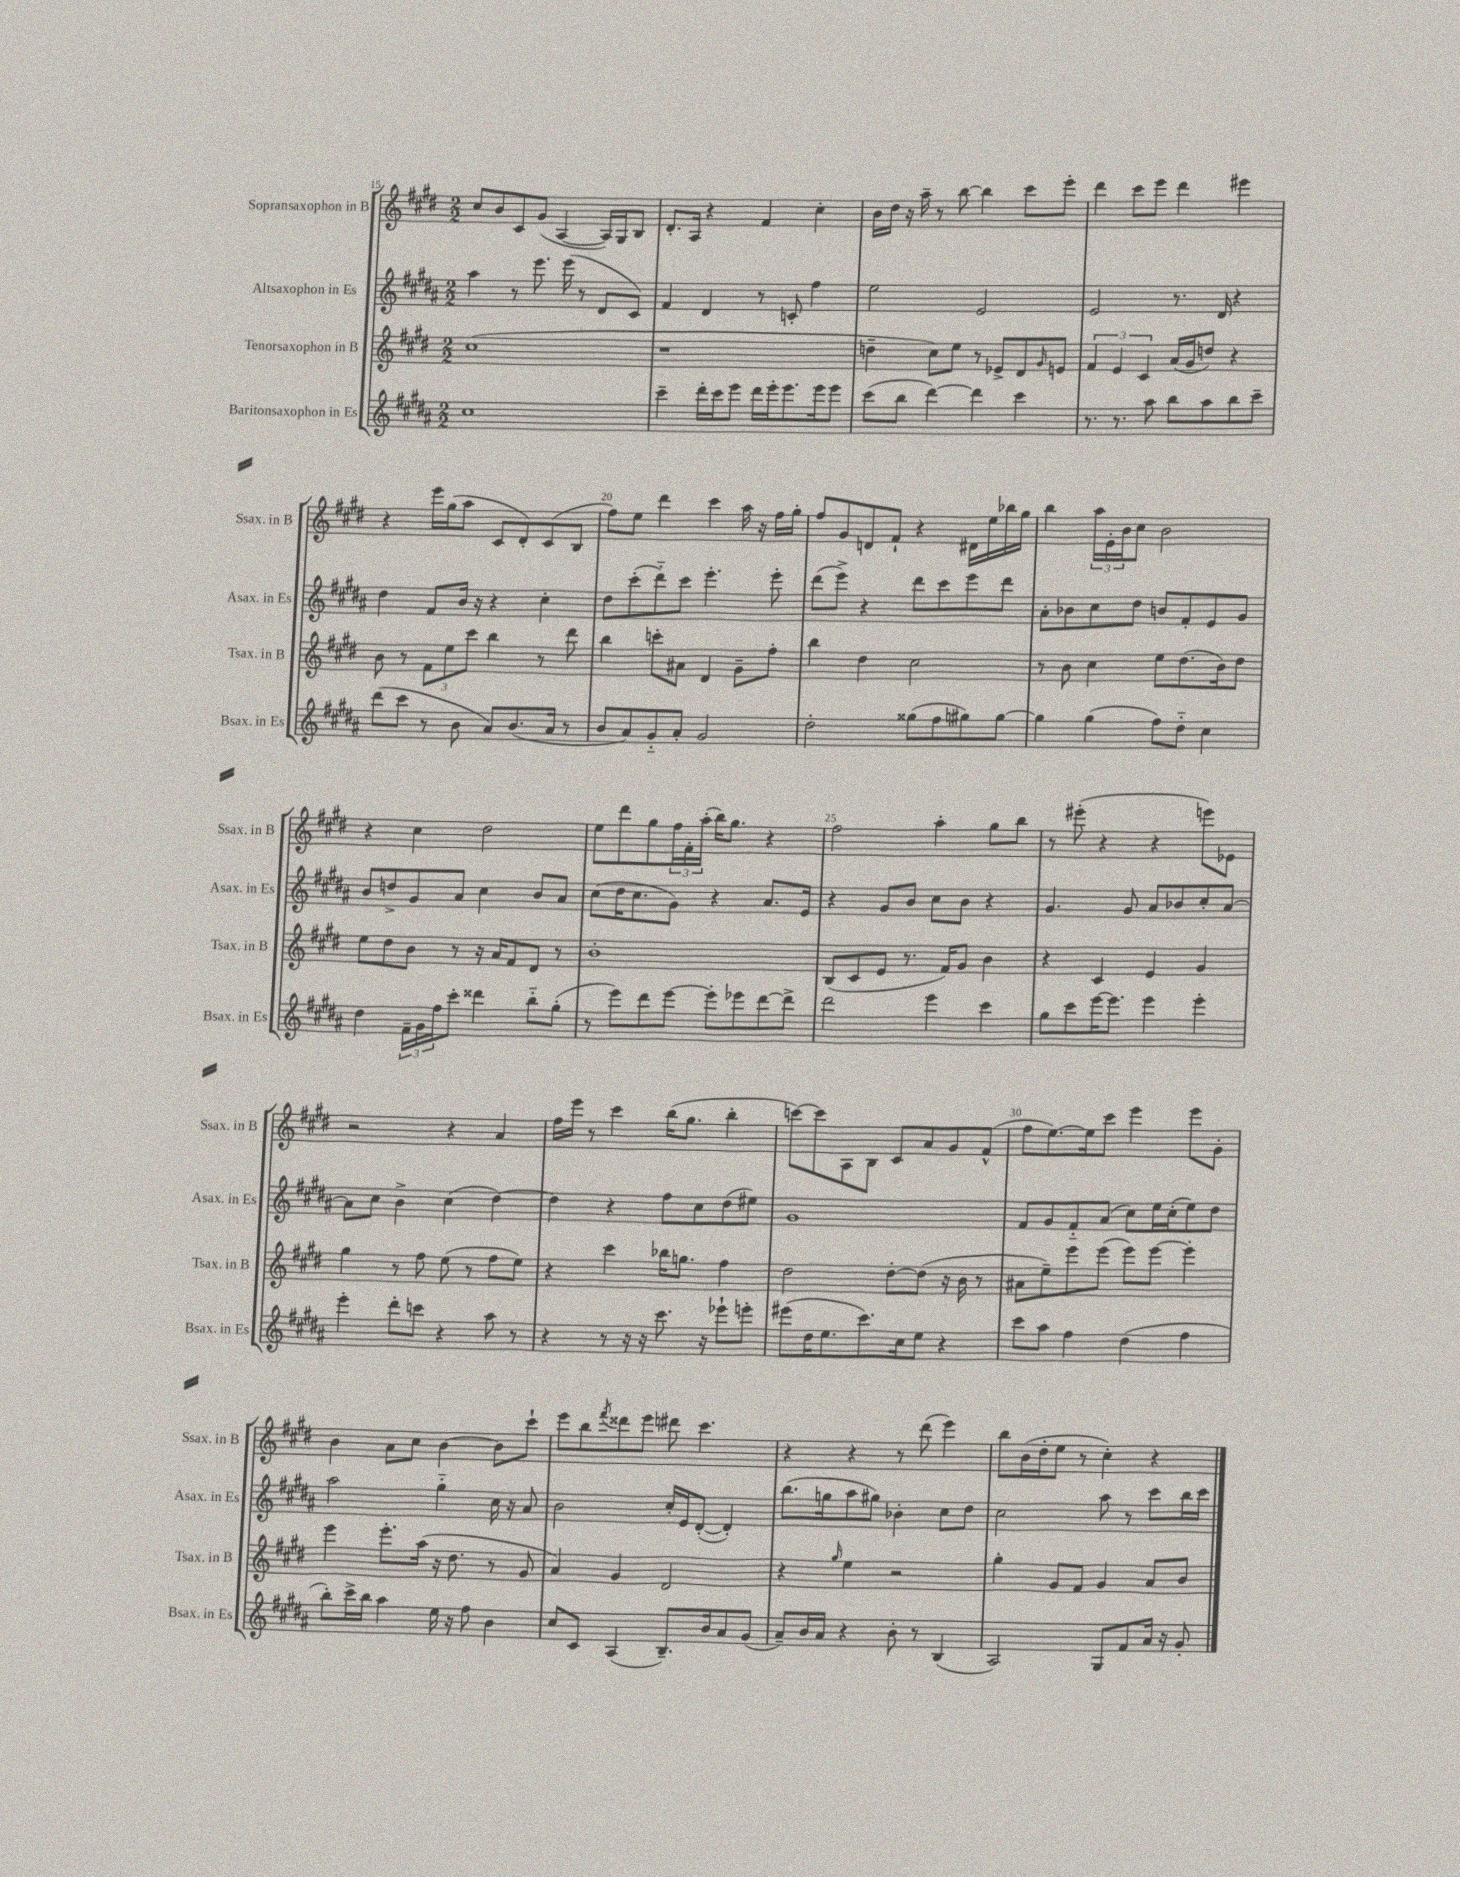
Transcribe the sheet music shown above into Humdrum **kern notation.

**kern	**kern	**kern	**kern
*part4	*part3	*part2	*part1
*staff4	*staff3	*staff2	*staff1
*I"Baritonsaxophon in Es	*I"Tenorsaxophon in B	*I"Altsaxophon in Es	*I"Sopransaxophon in B
*I'Bsax. in Es	*I'Tsax. in B	*I'Asax. in Es	*I'Ssax. in B
*clefG2	*clefG2	*clefG2	*clefG2
*k[f#c#g#d#a#]	*k[f#c#g#d#]	*k[f#c#g#d#a#]	*k[f#c#g#d#]
*M2/2	*M2/2	*M2/2	*M2/2
=15	=15	=15	=15
1cc#	(1cc#	4aa#\	8cc#/L
.	.	.	8b/
.	.	8r	8c#/
.	.	8.eee\	(8g#/J
.	.	.	[4A/
.	.	(16eee\	.
.	.	8r	.
.	.	8d#/L	16A/LL])
.	.	.	16G#/J
.	.	8c#/J)	8B/J
=16	=16	=16	=16
4ccc#~\	1r	4f#/	8.d#'/L
.	.	.	16A/Jk
16ddd#'\LL	.	4d#/	4r
16ccc#\J	.	.	.
8eee\J	.	.	.
16ddd#\LL	.	8r	4f#/
16eee'\J	.	.	.
8.eee\	.	8cn'/	.
.	.	4ff#\	4cc#'\
16eee\k	.	.	.
8eee\J	.	.	.
=17	=17	=17	=17
(8ccc#\L	4ddn~\	2ee\	16b\LL
.	.	.	16dd#\JJ
8bb\J	.	.	16r
.	.	.	16aa~\
[4ddd#\)	8cc#\L)	.	8r
.	8ee\J	.	[8bb\
4ddd#\]	8r	2e/	4bb\]
.	8e-X^/L	.	.
4ccc#\	8d#/	.	8ccc#\L
.	16qqg#/	.	.
.	8en/J	.	8eee'\J
=18	=18	=18	=18
8.r	6f#/	2e/	4ddd#\
.	6e/	.	.
8.r	.	.	.
.	.	.	8ccc#\L
.	6c#/	.	.
8aa#\	.	.	8eee\J
8bb\L	(16a/LL	8.r	4ddd#\
.	16g#/J	.	.
8aa#\	8ddn/J)	.	.
.	.	16d#/	.
8bb\	4r	4r	4eee#X\
8ccc#~\J	.	.	.
!!LO:LB:g=z
=19	=19	=19	=19
(8ddd#\L	8b\	4dd#\	4r
8ccc#\J	8r	.	.
8r	12f#\L	8f#/L	16eee\LL
.	.	.	(16gg#\J
.	12ee\	.	.
8b\	.	16b/Jk	8aa\J
.	12ccc#\J	.	.
.	.	16r	.
8a#/L)	4bb\	4r	8c#/L
(8.b/	.	.	8d#'/)
.	8r	4cc#'\	(8c#/
16a#/Jk	.	.	.
8r	8ddd#\	.	8B/J
=20	=20	=20	=20
8b/L	4bb\	8dd#\L	8ff#\L)
8a#/)	.	(8ccc#'\	8ee\J
8g#/	8cccn'\L	8ddd#\)	4ddd#\
8a#'/J	8a#X\J	8ccc#\J	.
2g#/	4d#/	4.eee'\	4ccc#\
.	8g#~\L	.	16aa\
.	.	.	16r
.	8ff#'\J	8eee'\	16ff#\LL
.	.	.	16gg#'\JJ
=21	=21	=21	=21
2dd#'\	4bb\	(8ddd#\L	8ff#/L
.	.	8eee^\J)	8g#/
.	4dd#\	4r	8dn/
.	.	.	8f#`/J
(8gg##X\L	2cc#\	8ddd#\L	4r
8ff#\	.	8ccc#\	.
8gg#X\)	.	8eee\	16d#X\LL
.	.	.	16ee\
[8gg#\J	.	8ddd#\J	16bb-X\
.	.	.	16gg#\JJ
=22	=22	=22	=22
4gg#\]	8r	8a#'\L	4bb\
.	8b\	8b-X\	.
(4gg#\	4cc#\	8cc#\	24aa\LL
.	.	.	24e'\
.	.	.	24b\J
.	.	8dd#\J	8cc#\J
8ff#\L)	8ee\L	8bn/L	2b\
8dd#\J	(8.dd#\	8f#'/	.
4cc#\	.	8e/	.
.	16b\k)	.	.
.	8dd#\J	8g#/J	.
!!LO:LB:g=z
=23	=23	=23	=23
4dd#\	8ee\L	8b/L	4r
.	8dd#\	8ddn^/	.
24f#~\LL	8b\J	8g#/	4cc#\
24g#\	.	.	.
24ff#\J	.	.	.
8ccc#'\J	8r	8a#/J	.
4ddd##X\	16r	4cc#\	2dd#\
.	16a/KL	.	.
.	8f#/	.	.
8bb\L	8d#/J	8b/L	.
(8gg#'\J	8r	8a#/J	.
=24	=24	=24	=24
8r	1b'	(8cc#\L	8ee\L
8eee\L)	.	16dd#\K	8ddd#\
.	.	8.cc#\	.
8ddd#\	.	.	8gg#\
[8eee\J	.	8g#\J)	24ff#\L
.	.	.	24f#'\
.	.	.	(24aa'\JJ
8eee'\L]	.	4r	16bb\KL)
.	.	.	8.gg#\J
8eee-X\	.	.	.
[8ddd#\	.	8.a#/L	4r
8ddd#^\J]	.	.	.
.	.	16e/Jk	.
=25	=25	=25	=25
2ddd#\	(8B/L	4r	2ff#\
.	8c#/	.	.
.	8e/J	8g#/L	.
.	8.r	8b/J	.
4eee\	.	8cc#\L	4aa'\
.	16f#/KL)	.	.
.	8g#/J	8b\J	.
4ccc#\	4b\	4r	8gg#\L
.	.	.	8bb\J
=26	=26	=26	=26
8gg#\L	4r	4.g#/	8r
8ccc#\	.	.	(8eee#X'\
[16eee\K	4c#/	.	4r
8.eee\J]	.	.	.
.	.	8g#/	.
4eee\	4e/	8a#/L	4r
.	.	8b-X/	.
4eee'\	4g#/	8cc#'/	8eeen\L)
.	.	[8a#/J	8e-X\J
!!LO:LB:g=z
=27	=27	=27	=27
4eee'\	4gg#\	8a#\L]	2r
.	.	8cc#\J	.
8ddd#'\L	8r	4b^\	.
8cccn\J	8ff#\	.	.
4r	(8ee\	(4cc#\	4r
.	8r	.	.
8aa#\	8ff#\L	[4dd#\)	4a/
8r	8ee\J)	.	.
=28	=28	=28	=28
4r	4r	4dd#\]	16ff#\LL
.	.	.	16eee\JJ
.	.	.	8r
8r	4ccc#\	4r	4ccc#\
16r	.	.	.
16r	.	.	.
8.ccc#\	16bb-X\KL	8ff#\L	(16bb\KL
.	8.ggn\J	.	8.gg#\J
.	.	8cc#\	.
16r	.	.	.
8eee-X`\L	4ff#\	(8dd#\	4bb'\
8eeen'\J	.	8ee#X\J)	.
=29	=29	=29	=29
(8eee#X\L	2dd#\	1g#	[8cccn\L)
16dd#\K	.	.	8ccc\]
8.ee\	.	.	.
.	.	.	8A\
8.ccc#\)	.	.	8B\J
.	[8dd#'\L	.	8c#/L
16cc#\k	.	.	.
8ee\J	(8dd#\J]	.	8a/
4r	16r	.	8g#/
.	16b\	.	.
.	8r	.	(8f#^^/J
=30	=30	=30	=30
8ccc#\L	8a#X\L	8f#/L	8ff#\L
8aa#\J	8ee~\)	8g#/	[8.ee\)
4ff#\	8eee\	8f#/	.
.	.	.	16ee\k]
.	(8eee\J	(8a#/J	8ccc#\J
(4dd#\	8eee\L)	8cc#\L)	4eee\
.	[8eee\J	16ee\L	.
.	.	(16cc#'\J	.
4ff#\	4eee'\]	8ee\)	8eee\L
.	.	8dd#\J	8g#'\J
!!LO:LB:g=z
=31	=31	=31	=31
8bb'\L)	4eee\	2aa#\	4b\
16ccc#^\L	.	.	.
16bb\JJ	.	.	.
4aa#\	8.eee'\L	.	8a\L
.	.	.	8cc#\J
.	(16aa\Jk	.	.
16ee\	16r	4gg#\	[4b\
16r	8.dd#\	.	.
8ff#\	.	.	.
4b\	8r	16cc#\	8b\L]
.	.	16r	.
.	8g#/	8a#/	8ccc#`\J
=32	=32	=32	=32
8cc#/L	4a/)	2b\	8eee\L
8c#/J	.	.	8bb\
.	.	.	8qfff#/
(4A#/	4g#/	.	8ddd##X\
.	.	.	8eee\J
8.B~/L)	2d#/	16cc#'/LL	8ddd#X\
.	.	16e/J	.
.	.	([8d#'/J	4.ccc#\
16b/k	.	.	.
8a#/	.	4d#'/])	.
(8g#/J	.	.	.
=33	=33	=33	=33
8a#~/L)	4r	(8.bb\L	4r
16b/L	.	.	.
16a#/JJ	.	16ggn\k	.
.	16qqgg#/	.	.
4r	4ee\	8aa#\	4r
.	.	8gg#X\J)	.
8b'\	2r	4b-X'\	8r
8r	.	.	(8ddd#\
(4B/	.	8cc#\L	4eee\)
.	.	8dd#\J	.
=34	=34	=34	=34
2A#/)	4gg#'\	2cc#\	8bb\L
.	.	.	(16b\L
.	.	.	16dd#'\J
.	8g#/L	.	8ee\J
.	8f#/J	.	8r
8G#/L	4g#/	8aa#\	4cc#'\)
8f#/	.	8r	.
16a#/Jk	8a/L	8ccc#\L	4r
16r	.	.	.
8g#'/	8b/J	16bb\L	.
.	.	16ccc#\JJ	.
==	==	==	==
*-	*-	*-	*-
